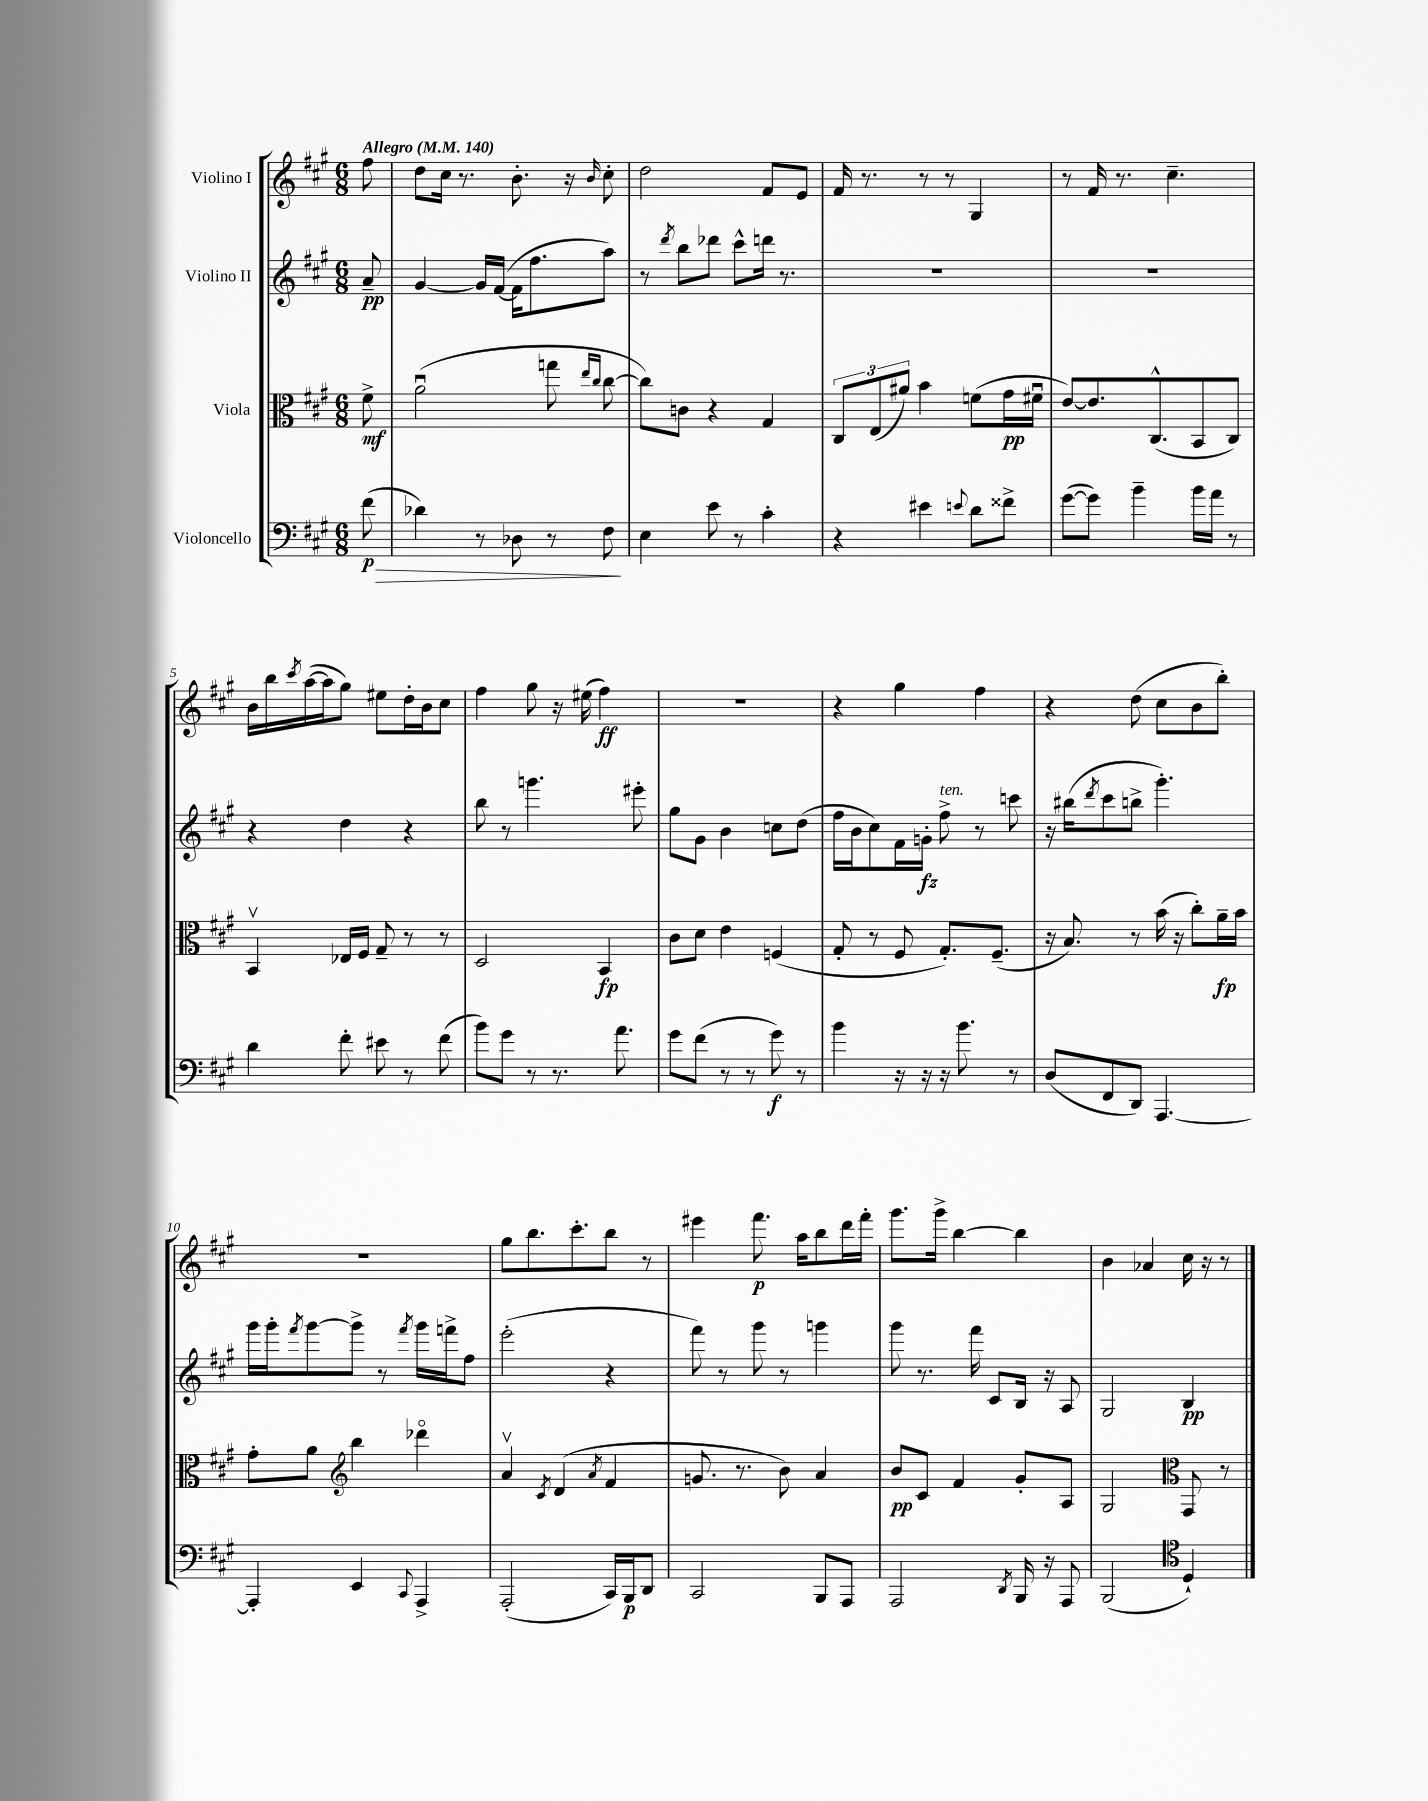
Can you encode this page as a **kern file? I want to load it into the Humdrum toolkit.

**kern	**kern	**kern	**kern
*staff4	*staff3	*staff2	*staff1
*clefF4	*clefC3	*clefG2	*clefG2
*k[f#c#g#]	*k[f#c#g#]	*k[f#c#g#]	*k[f#c#g#]
*M6/8	*M6/8	*M6/8	*M6/8
*MM140	*MM140	*MM140	*MM140
(8f#	8f#^	8a~	8ff#
=	=	=	=
4d-)	(2au	[4g#	8dd
.	.	.	16cc#
.	.	.	8.r
8r	.	16g#]	.
.	.	([16f#	.
8D-	.	16f#]	8.b'
.	.	8.ff#	.
8r	8gg	.	.
.	.	.	16r
.	16qqee	.	.
.	16qqcc#	.	16qqb
8F#	[8cc#	8aa)	8cc#'
=	=	=	=
4E	8cc#])	8r	2dd
.	.	8qddd	.
.	8c	8bb	.
8e	4r	8ddd-	.
8r	.	8ccc#^^	.
4c#'	4G#	16ddd	8f#
.	.	8.r	.
.	.	.	8e
=	=	=	=
4r	12C#	2.r	16f#
.	.	.	8.r
.	(12E	.	.
.	12a#)	.	.
4e#	4b	.	8r
.	.	.	8r
8qqe	.	.	.
8d	(8f	.	4G#
8f##^	16g#	.	.
.	16f#u	.	.
=	=	=	=
([8g#	[8e)	2.r	8r
8g#])	8.e]	.	16f#
.	.	.	8.r
4b~	.	.	.
.	(8.C#^^	.	.
.	.	.	4.cc#~
16b	8BB	.	.
16a	.	.	.
8r	8C#)	.	.
=	=	=	=
4d	4BBv	4r	16b
.	.	.	16bb
.	.	.	8qccc#
.	.	.	([16aa
.	.	.	16aa]
8f#'	16E-	4dd	8gg#)
.	16F#	.	.
8e#	8G#~	.	8ee#
8r	8r	4r	16dd'
.	.	.	16b
(8f#	8r	.	8cc#
=	=	=	=
8b)	2D	8bb	4ff#
8g#	.	8r	.
8r	.	4.ggg	8gg#
8.r	.	.	16r
.	.	.	(16ee#
.	4BB	.	4ff#)
8.a	.	.	.
.	.	8eee#'	.
=	=	=	=
8g#	8c#	8gg#	2.r
(8f#	8d	8g#	.
8r	4e	4b	.
8r	.	.	.
8g#)	(4F	8cc	.
8r	.	(8dd	.
=	=	=	=
4b	8G#'	16ff#	4r
.	.	16b	.
.	8r	8cc#)	.
16r	8F#	16f#	4gg#
16r	.	16g'	.
16r	8.G#')	8ff#^	.
8.b	.	.	.
.	.	8r	4ff#
.	(8.F#~	.	.
8r	.	8ccc	.
=	=	=	=
(8D	16r	16r	4r
.	8.B)	(16bb#	.
.	.	8qddd	.
8FF#	.	8ccc#	.
8DD)	8r	8bb^	(8dd
[4.AAA	(16b	4.ggg#')	8cc#
.	16r	.	.
.	8cc#')	.	8b
.	16a~	.	8bb')
.	16b	.	.
=	=	=	=
4AAA']	8g#'	16ggg#	2.r
.	.	16ggg#'	.
.	.	8qfff#	.
.	8a	[8ggg#	.
*	*clefG2	*	*
4EE	4bb	8ggg#^]	.
.	.	8r	.
8qqCC#	.	8qfff#	.
4AAA^	4ddd-o	16ggg#	.
.	.	16fff^	.
.	.	8ff#	.
=	=	=	=
(2AAA'	4av	(2eee'	8gg#
.	.	.	8.bb
.	8qc#	.	.
.	(4d	.	.
.	.	.	8.ccc#'
.	8qa	.	.
16CC#)	4f#	4r	8bb
16BBB	.	.	.
8DD	.	.	8r
=	=	=	=
2CC#	8.g	8fff#)	4eee#
.	.	8r	.
.	8.r	.	.
.	.	8ggg#	8.fff#
.	8b)	8r	.
.	.	.	16aa
8BBB	4a	4ggg	8bb
8AAA	.	.	16ddd
.	.	.	16fff#'
=	=	=	=
2AAA	8b	8ggg#	8.ggg#
.	8c#	8.r	.
.	.	.	16ggg#^
.	4f#	.	[4bb
.	.	16fff#	.
.	.	8c#	.
8qDD	.	.	.
16BBB	8g#'	16B	4bb]
16r	.	16r	.
8AAA	8A	8A	.
=	=	=	=
(2BBB	2G#	2G#	4b
.	.	.	4a-
*clefC4	*clefC3	*	*
4D`)	8GG#	4B	16cc#
.	.	.	16r
.	8r	.	8r
==	==	==	==
*-	*-	*-	*-
